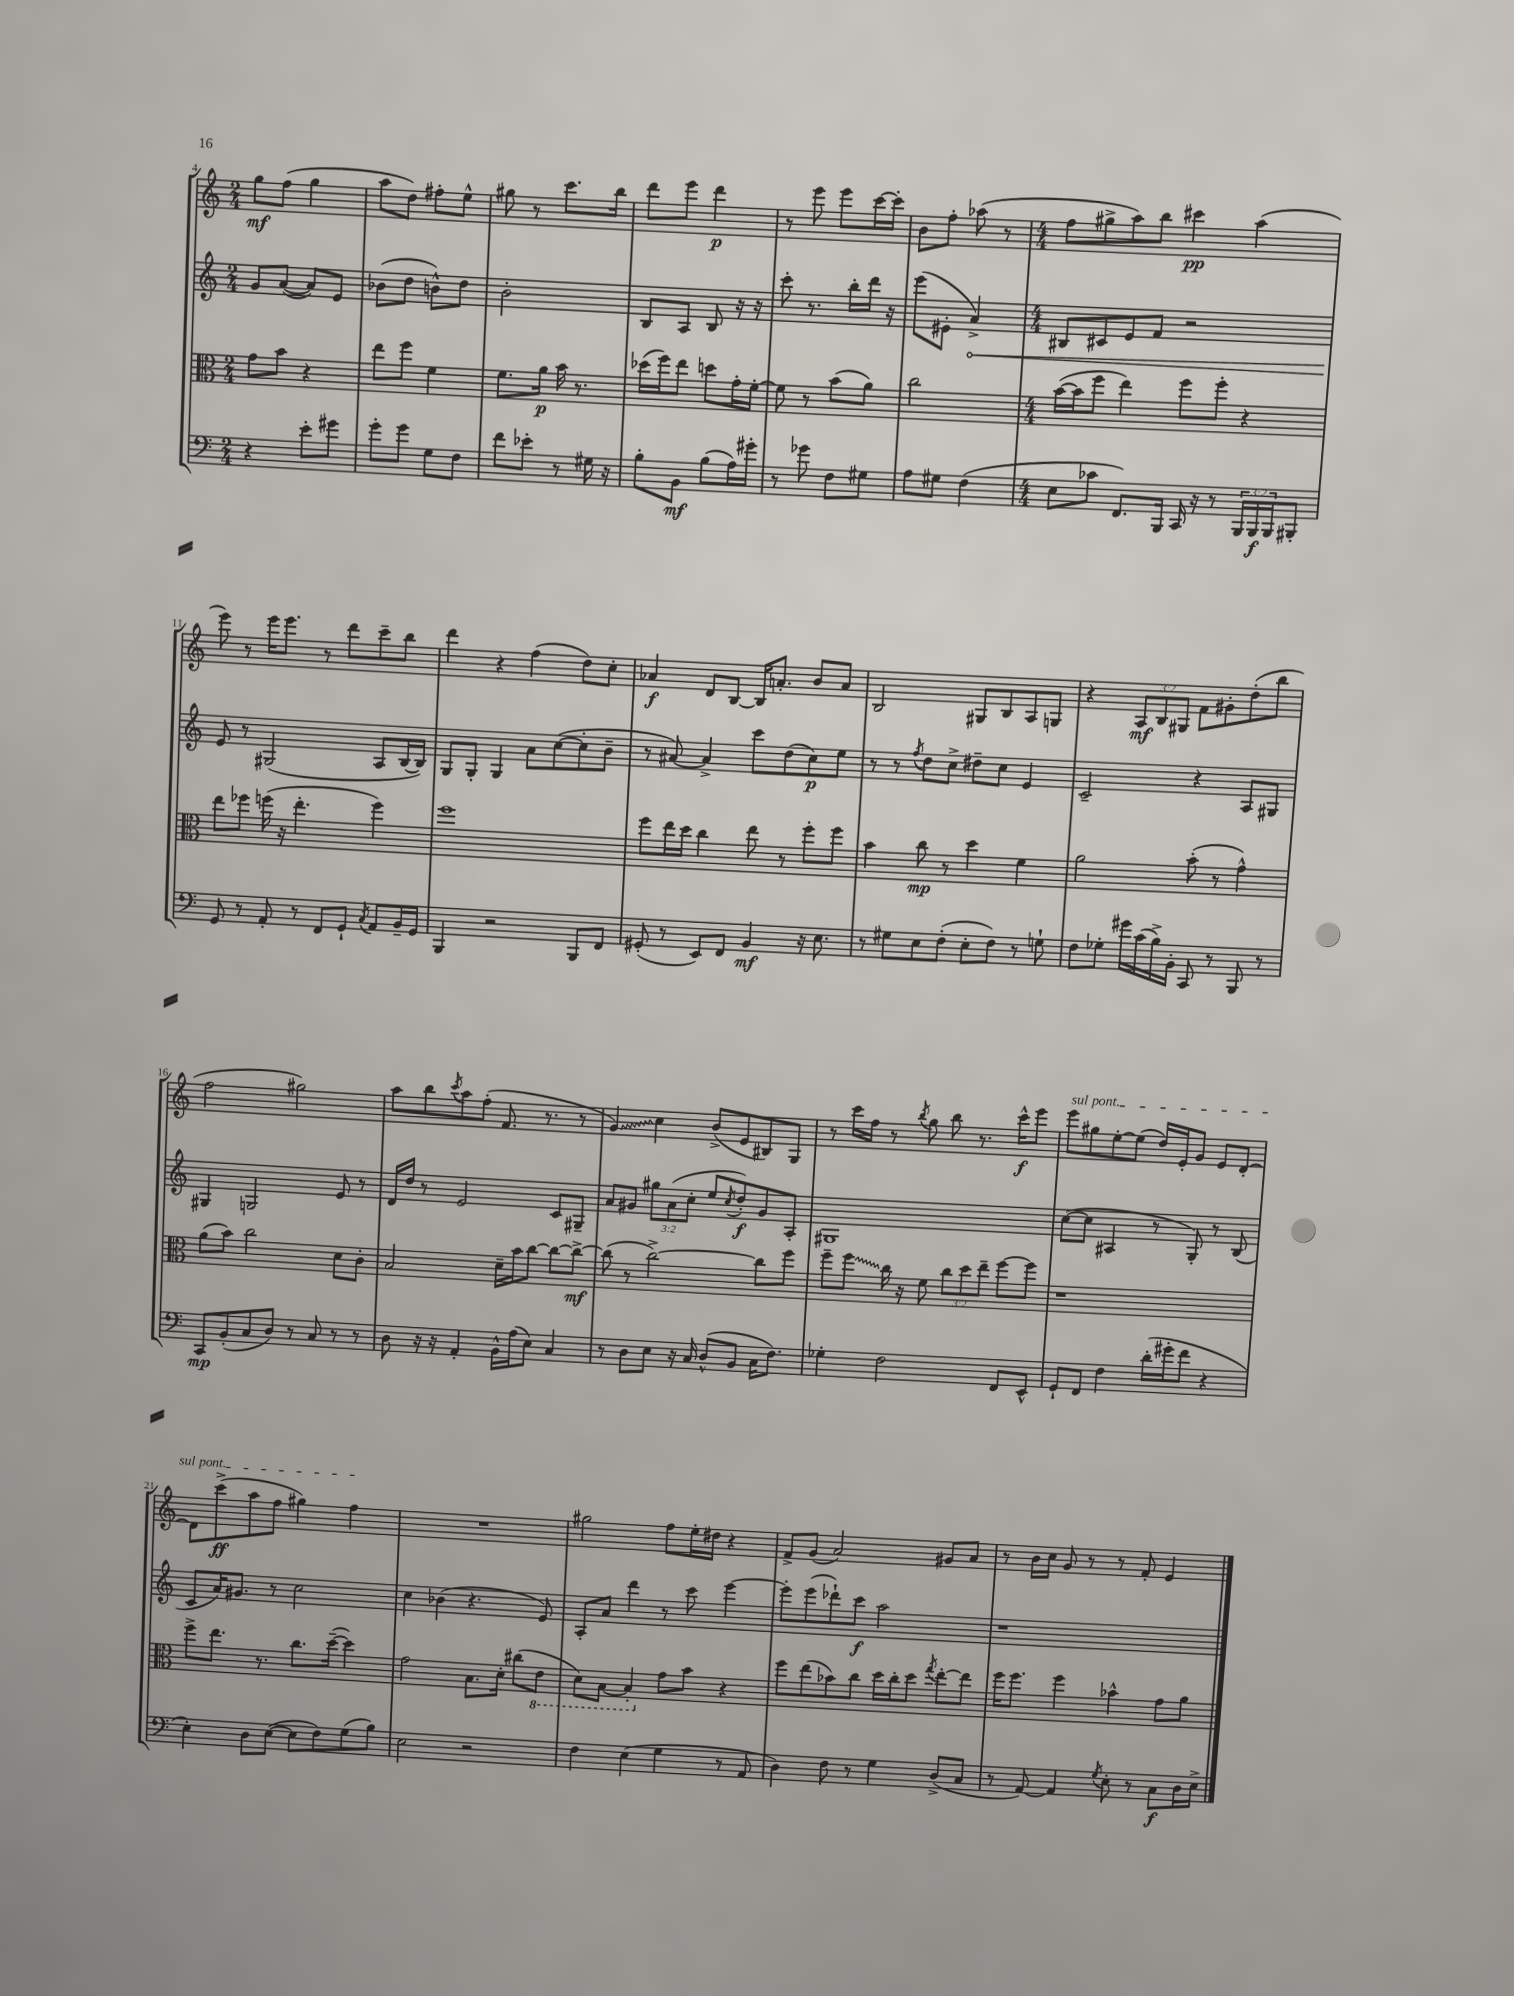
<<
\new StaffGroup <<
\new Staff = "s0" {
    \clef treble \key c \major \numericTimeSignature \time 2/4 \override Staff.TupletNumber.text = #tuplet-number::calc-fraction-text
    g''8\mf f''8( g''4 |
    a''8 d''8) fis''8-. e''8-^ |
    gis''8 r8 c'''8. b''16 |
    d'''8 e'''8 d'''4\p |
    r8 e'''8 e'''8 c'''16~ c'''16-. |
    b'8 f''8-. aes''8( r8 |
    \numericTimeSignature \time 4/4 f''8 gis''8-> a''8) b''8 cis'''4\pp a''4( |
    e'''8) r8 e'''16 e'''8. r8 d'''8 c'''8-- b''8 |
    d'''4 r4 f''4( d''8) c''8-. |
    aes'4\f d'8 b8~ b16 a'8.-. b'8 a'8 |
    b2 gis8 b8 a8 g8 |
    r4 \tuplet 3/2 { a8\mf b8 gis8 } f'8 gis'8-. d''8-.( b''8 |
    f''2 gis''2) |
    a''8 b''8 \acciaccatura { c'''8 } a''8 f''8-.( f'8. r8. r8 |
    \once \override Glissando.style = #'zigzag g'4\glissando) c''4 b'8->( e'8 bis8) g8 |
    r8 c'''16 f''16 r8 \acciaccatura { b''8 } g''8 b''8 r8. c'''16-^\f e'''8 |
    \once \override TextSpanner.bound-details.left.text = \markup { \italic "sul pont." } e'''8\startTextSpan gis''8 e''8~-. e''8( d''16) e'16-. g'8 e'8 d'8~-. |
    d'8 c'''8->\ff( a''8 f''8 gis''4) f''4\stopTextSpan |
    R1 |
    gis''2 f''8 e''16-. dis''16 r4 |
    f'8-> g'8( a'2) gis'8 a'8 |
    r8 b'16 c''16 g'8 r8 r8 f'8-. e'4 \bar "|." |
}
\new Staff = "s1" {
    \clef treble \key c \major \numericTimeSignature \time 2/4 \override Staff.TupletNumber.text = #tuplet-number::calc-fraction-text
    g'8 a'8~( a'8) e'8 |
    bes'8( d''8 b'8-^) d''8 |
    b'2-. |
    b8 a8 b8 r16 r16 |
    c'''8-. r8. b''16-. d'''16 r16 |
    e'''8( eis'8-. \once \override Hairpin.circled-tip = ##t a'4->\<) |
    \numericTimeSignature \time 4/4 bis8 cis'8 e'8 f'8 r2 |
    e'8\! r8 gis2( a8 b16~ b16) |
    g8 g8-. g4 a'8 c''8~( c''8-. b'8-- |
    r8 ais'8~) ais'4-> c'''8 d''8( c''8\p) e''8 |
    r8 r8 \acciaccatura { f''8 } d''8 c''8-> dis''8-- c''8 e'4 |
    c'2-- r4 a8 gis8 |
    gis4 g2 e'8 r8 |
    d'16 d''16 r8 e'2 c'8 gis8-- |
    a'8 gis'8 \tuplet 3/2 { gis''8 a'8( c''8-. } e''8 \acciaccatura { c''8 } d''8-.\f) gis'8 a8-. |
    gis1 |
    c''8~( c''8 ais4 r8 g8-.) r8 b8( |
    c'8 a'16) gis'8. r8 c''2 |
    c''4 bes'4( r4. e'8) |
    a8-. a'8 d'''4 r8 c'''8 e'''4~ |
    e'''8-. e'''8( des'''8-!) c'''8\f a''2 |
    r1 \bar "|." |
}
\new Staff = "s2" {
    \clef alto \key c \major \numericTimeSignature \time 2/4 \override Staff.TupletNumber.text = #tuplet-number::calc-fraction-text
    g'8 b'8 r4 |
    e''8 f''8 f'4 |
    f'8. a'16\p b'16 r8. |
    des''16( f''16) e''8 d''8 g'16-. f'16~-. |
    f'8 r8 b'8( a'8) |
    c''2 |
    \numericTimeSignature \time 4/4 b'16~( b'16 f''8 e''4) f''8 f''8-. r4 |
    e''8 fes''8 f''16( r16 e''4.-. f''4) |
    f''1 |
    f''8 e''16 d''16 c''4 e''8 r8 f''8-. f''8 |
    b'4 c''8\mp r8 d''4 f'4 |
    a'2 b'8-.( r8 g'4-^) |
    a'8( b'8) c''2 d'8 c'8-. |
    b2 d'16-- b'16 c''8~ c''8~ c''8~->\mf |
    c''8( r8 c''2~->) c''8 f''8 |
    f''8-- \once \override Glissando.style = #'zigzag f''8\glissando c''16 r16 f'8 \tuplet 3/2 { c''8 d''8 e''8-- } f''8~ f''8 |
    r1 |
    f''8-> e''8. r8. c''8. d''16~--( d''4) |
    g'2 b8. d'16-. cis''8( \ottava #-1 e8 |
    d8) b,8~ b,4-. \ottava #0 g'8 b'8 r4 |
    f''8 e''8( bes'8) c''8 d''16 c''16-. d''8 \acciaccatura { g''8 } e''8~-. e''8 |
    f''16 f''8. f''4 bes'4-^ g'8 a'8 \bar "|." |
}
\new Staff = "s3" {
    \clef bass \key c \major \numericTimeSignature \time 2/4 \override Staff.TupletNumber.text = #tuplet-number::calc-fraction-text
    r4 e'8-. gis'8 |
    g'8-. g'8 g8 f8 |
    f'8 ees'8-. r8 gis16 r16 |
    b8-. b,8\mf b8( a16) gis'16-. |
    r8 ges'8 f8 gis8 |
    a8 gis8 f4( |
    \numericTimeSignature \time 4/4 e8 ces'8 f,8.) b,,16 c,16 r16 r8 \tuplet 3/2 { b,,16 b,,16\f b,,16 } bis,,8-. |
    g,8 r8 a,8-. r8 f,8 g,8-! \acciaccatura { c8 } a,8 b,16-- g,16 |
    b,,4 r2 b,,8 f,8 |
    gis,8-.( r8 e,8) f,8 b,4\mf r16 e8. |
    r8 gis8 e8 f8-.( e8-. f8) r8 g8-! |
    f8 ges8-. gis'16 c'16( b16->) b,16-. c,8 r8 b,,8 r8 |
    c,8\mp b,8-.( c8 d8) r8 c8 r8 r8 |
    d8 r16 r16 a,4-. b,16-^ a16( e8) c4 |
    r8 d8 e8 r16 c16 d8-^( b,8 c16 f8.) |
    ges4-. f2 f,8 e,8-^ |
    g,8-! f,8 f4 d'16-.( gis'16-. f'8 r4 |
    e4-.) d8 e8~( e8 f8) g8( b8) |
    e2 r2 |
    f4 e4( g4 r8 a,8 |
    d4) f8 r8 g4 d8->( c8 |
    r8 a,8~) a,4 \acciaccatura { g8 } e8-. r8 c8\f d16 e16-> \bar "|." |
}
>>
>>
\layout { \context { \Score currentBarNumber = #4 } }
